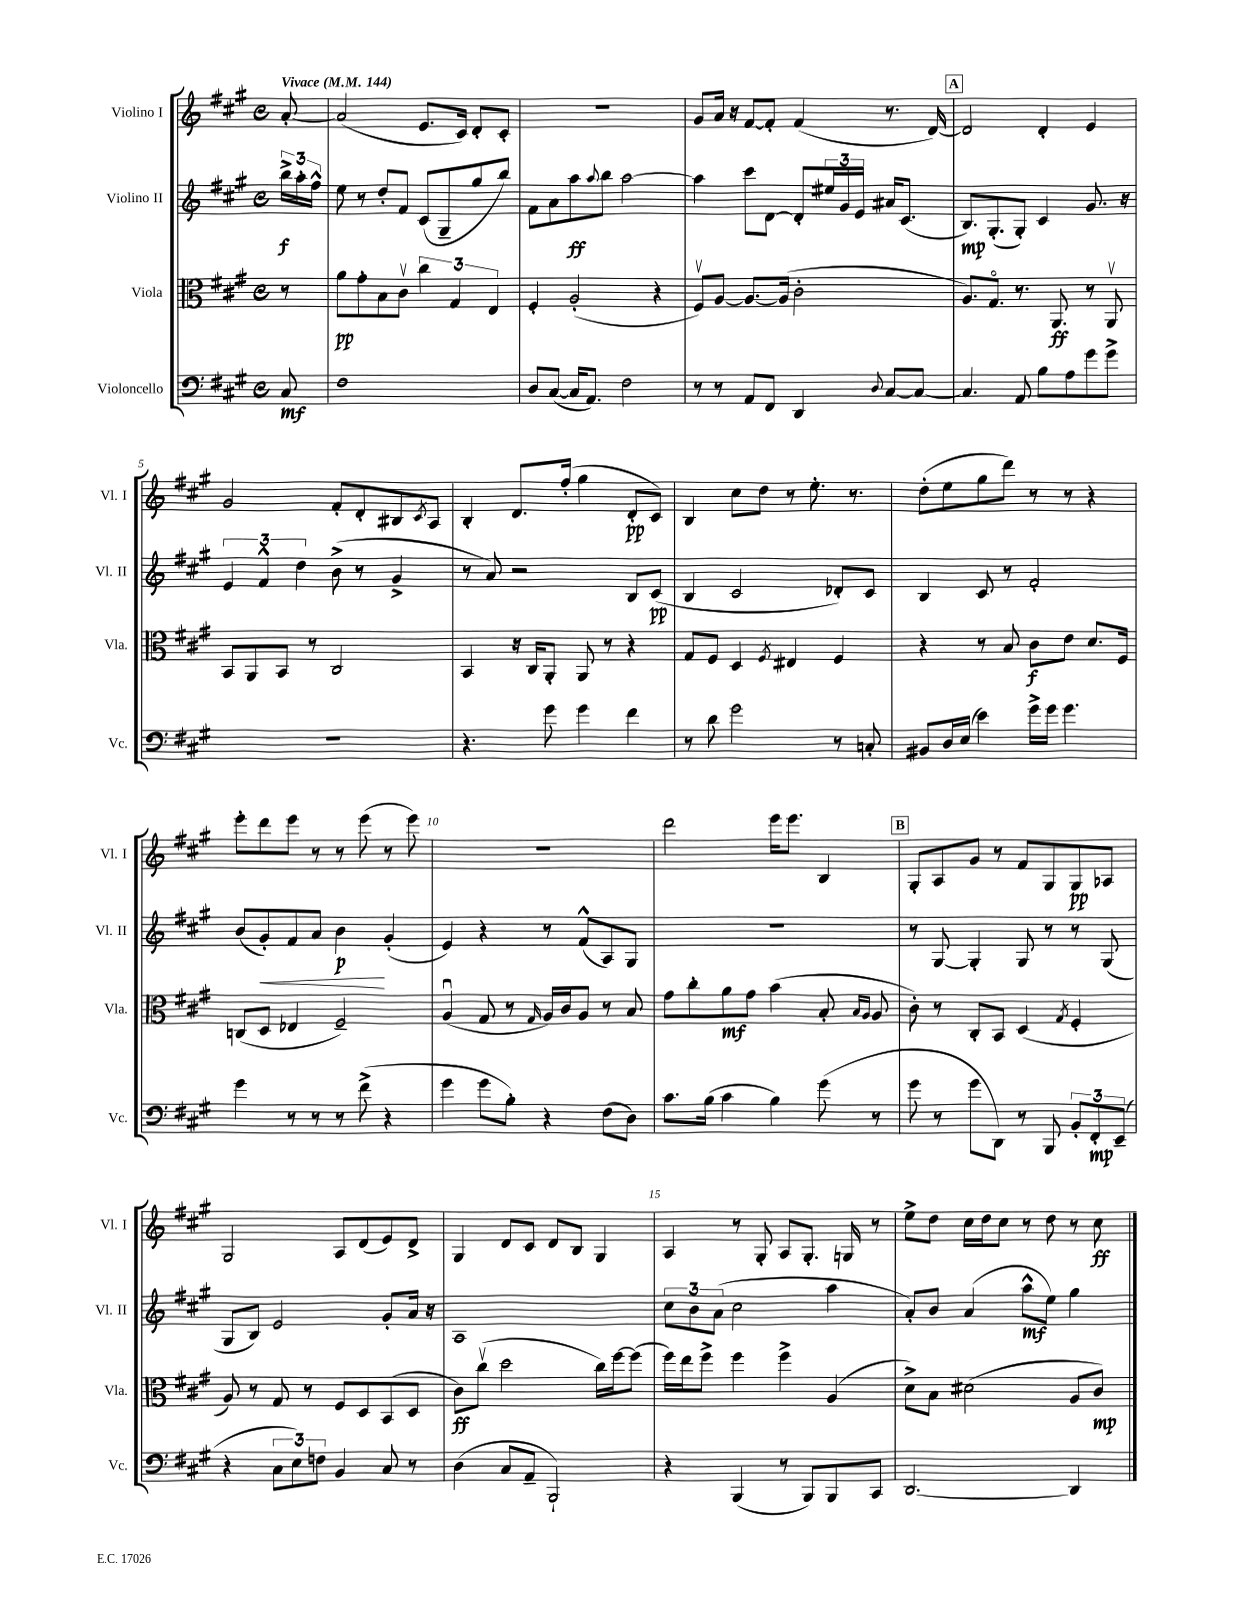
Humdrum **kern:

**kern	**kern	**kern	**kern
*staff4	*staff3	*staff2	*staff1
*clefF4	*clefC3	*clefG2	*clefG2
*k[f#c#g#]	*k[f#c#g#]	*k[f#c#g#]	*k[f#c#g#]
*M4/4	*M4/4	*M4/4	*M4/4
*met(c)	*met(c)	*met(c)	*met(c)
*MM144	*MM144	*MM144	*MM144
8C#/	8r	24bb^\LL	[8a'/
.	.	24aa'\	.
.	.	24ff#^^\JJ	.
=	=	=	=
1F#	8a\L	8ee\	(2a/]
.	8g#'\	8r	.
.	8B\	8dd'/L	.
.	8c#v\J	8f#/J	.
.	6cc#\	(8c#/L	8.e/L
.	.	8G#~/	.
.	6G#/	.	.
.	.	.	16c#/Jk)
.	.	8gg#/	8d'/L
.	6E/	.	.
.	.	8bb/J)	8c#'/J
=	=	=	=
8D/L	4F#'/	8f#\L	1r
([8C#/J	.	8a\	.
16C#/]LK	(2A'/	8aa\	.
8.AA/J)	.	.	.
.	.	8qqaa/	.
.	.	8bb\J	.
2F#\	.	[2aa\	.
.	4r	.	.
=	=	=	=
8r	8F#v/L)	4aa\]	8g#/L
8r	[8A/J	.	16a/Jk
.	.	.	16r
8AA/L	8.A/_L	8ccc#\L	[8f#/L
8FF#/J	.	[8d\J	8f#'/]J
.	(16A/]Jk	.	.
4DD/	2c#'\	8d'/]L	(4f#/
.	.	24ee#/L	.
.	.	24g#/	.
.	.	24e/JJ	.
8qqD/	.	.	.
[8C#/L	.	16a#/LK	8.r
.	.	(8.c#/J	.
8C#/_J	.	.	.
.	.	.	[16d/)
=	=	=	=
4.C#/]	8.A/L)	8.B/L)	2d/]
.	8.G#o/J	(8.G#'/	.
8AA/	8.r	8G#'/J)	.
8B\L	.	4c#/	4d'/
.	8.AA/	.	.
8A\	.	.	.
8g#\	8r	8.g#/	4e/
8g#^\J	8AAv/	.	.
.	.	16r	.
=	=	=	=
1r	8BB/L	6e/	2g#/
.	8AA/	.	.
.	.	6f#^^/	.
.	8BB/J	.	.
.	.	6dd\	.
.	8r	.	.
.	2C#/	(8b^\	8f#'/L
.	.	8r	8d'/
.	.	4g#^/	8B#/
.	.	.	8qc#/
.	.	.	8A/J
=	=	=	=
4.r	4BB/	8r	4B'/
.	.	8a/)	.
.	16r	2r	8.d/L
.	16C#/LK	.	.
8g#\	8AA'/J	.	.
.	.	.	(16ff#'/Jk
4g#\	8AA/	.	4gg#\
.	8r	.	.
4f#\	4r	8B/L	8d'/L
.	.	(8c#/J	8c#/J)
=	=	=	=
8r	8G#/L	4B/	4B/
8d\	8F#/J	.	.
2g#\	4D/	2c#/	8cc#\L
.	.	.	8dd\J
.	8qF#/	.	.
.	4E#/	.	8r
.	.	.	8.ee'\
8r	4F#/	8d-'/L)	.
.	.	.	8.r
8C'/	.	8c#/J	.
=	=	=	=
8BB#/L	4r	4B/	(8dd'\L
16D/L	.	.	8ee\
(16E/JJ	.	.	.
4e\)	8r	8c#/	8gg#\
.	8B/	8r	8ddd\J)
16g#^\LL	8c#\L	2f#'/	8r
16g#\JJ	.	.	.
4.g#\	8e\J	.	8r
.	8.d/L	.	4r
.	16F#/Jk	.	.
=	=	=	=
4g#\	(8C/L	(8b/L	8eee'\L
.	8D/J	8g#'/)	8ddd\
8r	4E-/	8f#/	8eee\J
8r	.	8a/J	8r
8r	2F#~/)	4b\	8r
(8f#^\	.	.	(8eee\
4r	.	(4g#'/	8r
.	.	.	8eee\)
=	=	=	=
4g#\	(4Au/	4e/)	1r
8g#\L	8G#/	4r	.
8B'\J)	8r	.	.
.	16qqG#/	.	.
4r	16A/LL)	8r	.
.	16c#/J	.	.
.	8A/J	(8f#^^/L	.
(8F#\L	8r	8A/)	.
8D\J)	8B/	8G#/J	.
=	=	=	=
8.c#\L	8g#\L	1r	2ddd\
.	8cc#'\	.	.
(16B\Jk	.	.	.
4c#\	8a\	.	.
.	8g#\J	.	.
4B\)	(4b\	.	16eee\LK
.	.	.	8.eee\J
(8g#\	8B'/	.	4B/
.	16qqB/LL	.	.
.	16qqA/JJ	.	.
8r	8A/	.	.
=	=	=	=
8g#\	8c#'\)	8r	8G#'/L
8r	8r	[8G#/	8A/
8g#\L	8C#'/L	4G#'/]	8g#/J
8DD\J)	8BB/J	.	8r
8r	(4D/	8G#/	8f#/L
8BBB/	.	8r	8G#/
.	8qG#/	.	.
12BB'/L	4F#'/	8r	8G#/
12FF#'/	.	.	.
.	.	(8G#/	8A-/J
(12EE~/J	.	.	.
=	=	=	=
4r	8A/)	8G#/L	2G#/
.	8r	8B/J)	.
12C#\L	8G#/	2e/	.
12E\)	.	.	.
.	8r	.	.
12F\J	.	.	.
4BB/	8F#/L	.	8A/L
.	8D/	.	(8d/
8C#/	(8BB/	8g#'/L	8e/)
8r	8D/J	16a/Jk	8d^/J
.	.	16r	.
=	=	=	=
(4D\	8c#\L)	1A	4G#/
.	(8cc#v\J	.	.
8C#/L	2dd\	.	8d/L
8AA~/J	.	.	8c#/J
2BBB`/)	.	.	8d/L
.	.	.	8B/J
.	16cc#\LL)	.	4G#/
.	[16ff#\J	.	.
.	(8ff#\]J	.	.
=	=	=	=
4r	16ff#\LL)	12cc#\L	4A/
.	16ee\J	.	.
.	.	12b\	.
.	8ff#^\J	.	.
.	.	(12a\J	.
(4BBB/	4ff#\	2cc#\	8r
.	.	.	8G#'/
8r	4ff#^\	.	8A/L
8BBB/L)	.	.	8.G#'/J
8BBB/	(4A/	4aa\	.
.	.	.	16G/
8CC#/J	.	.	8r
=	=	=	=
[2.DD/	8d^\L)	8a'/L)	8ee^\L
.	8B\J	8b/J	8dd\J
.	(2d#\	(4a/	16cc#\LL
.	.	.	16dd\J
.	.	.	8cc#\J
.	.	8aa^^\L	8r
.	.	8ee\J)	8dd\
4DD/]	8A/L	4gg#\	8r
.	8c#/J)	.	8cc#\
==	==	==	==
*-	*-	*-	*-
